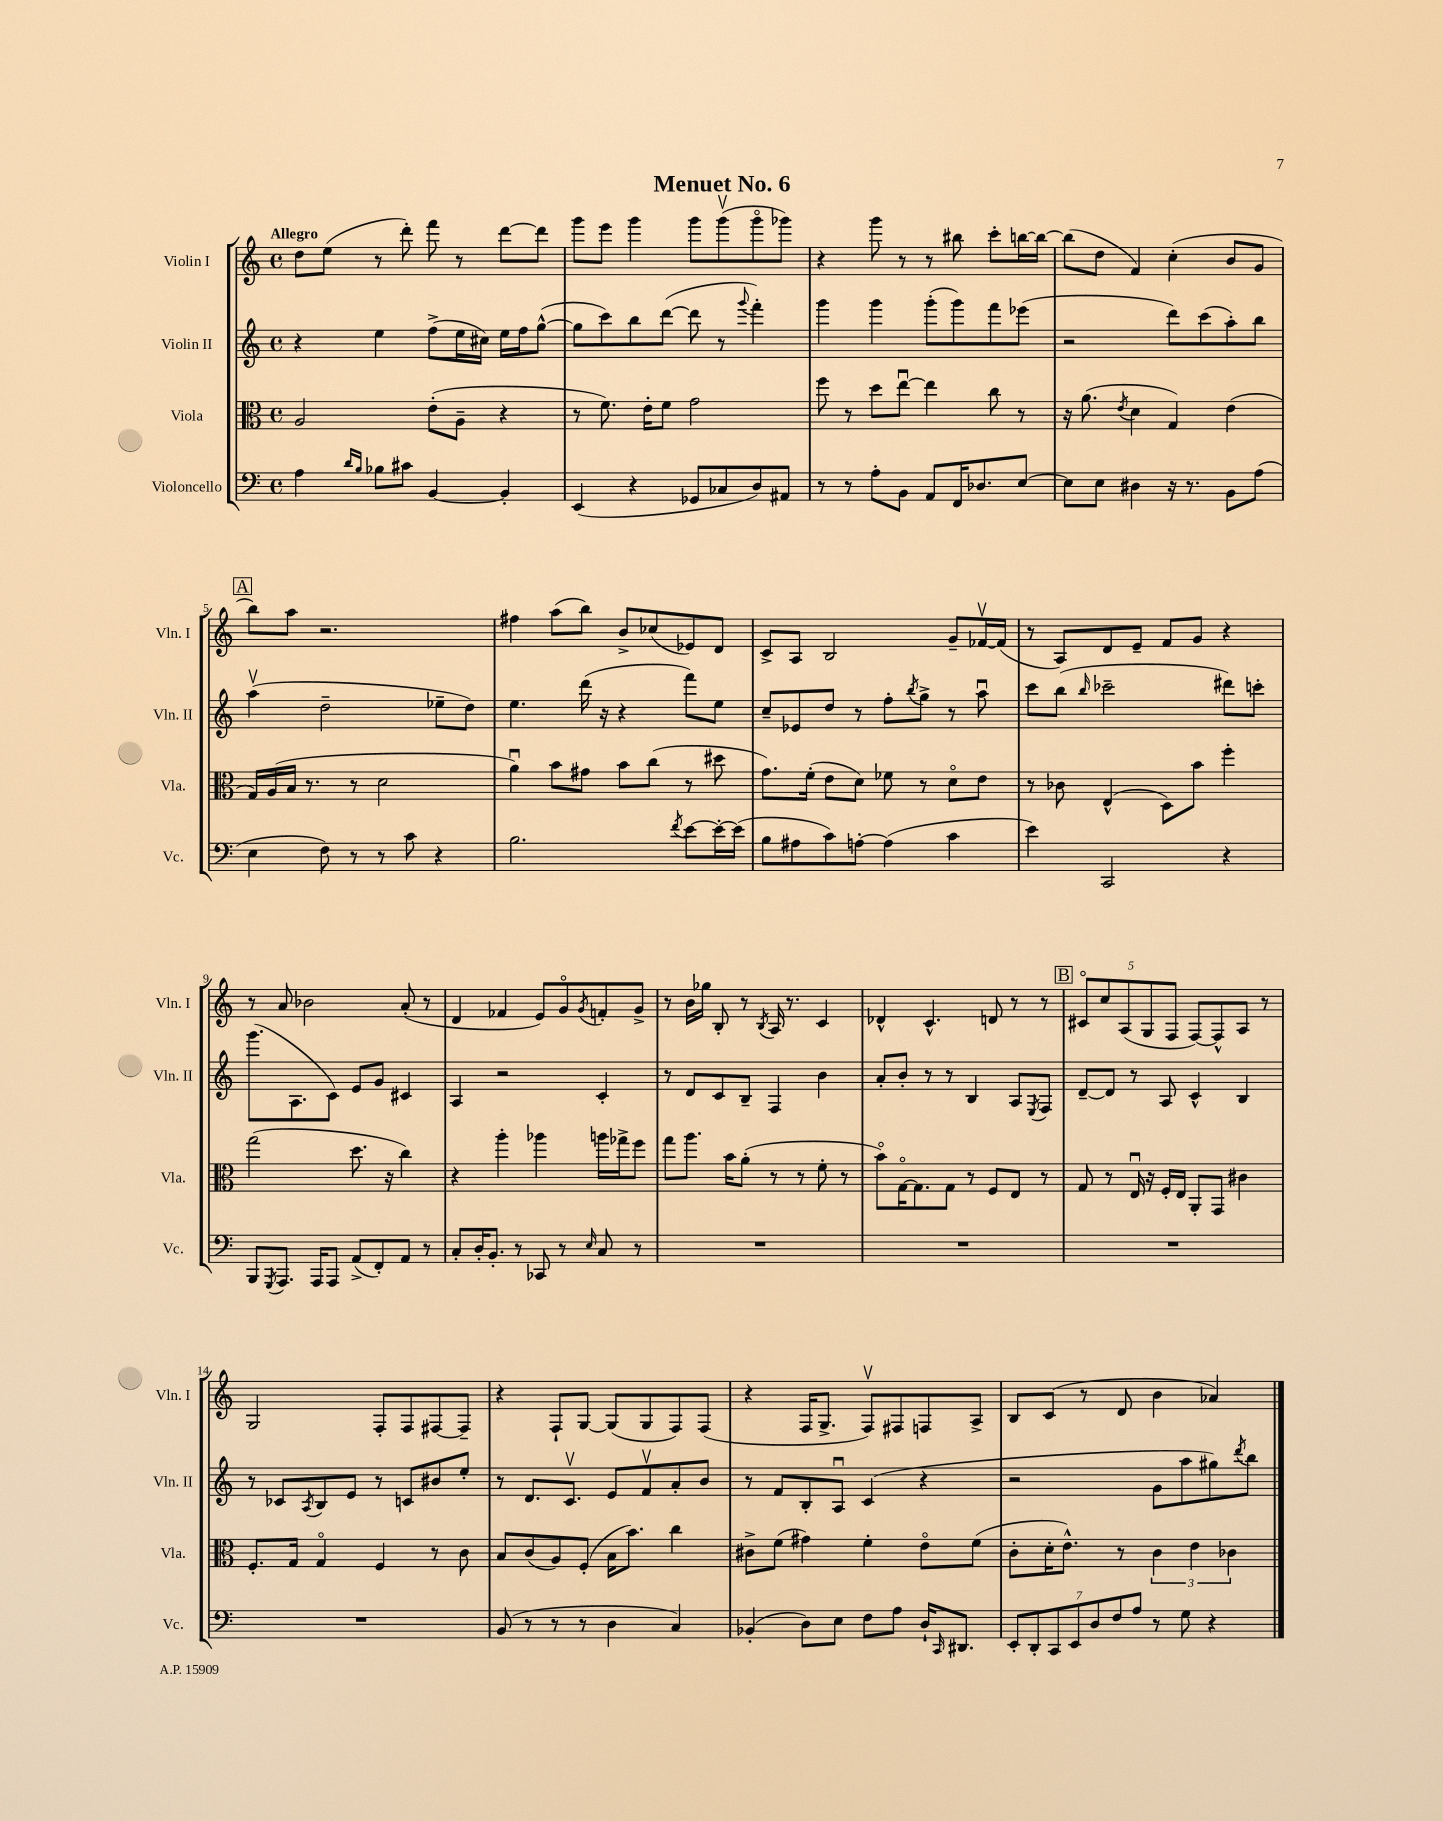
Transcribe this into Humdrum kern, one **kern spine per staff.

**kern	**kern	**kern	**kern
*part4	*part3	*part2	*part1
*staff4	*staff3	*staff2	*staff1
*I"Violoncello	*I"Viola	*I"Violin II	*I"Violin I
*I'Vc.	*I'Vla.	*I'Vln. II	*I'Vln. I
*clefF4	*clefC3	*clefG2	*clefG2
*k[]	*k[]	*k[]	*k[]
*M4/4	*M4/4	*M4/4	*M4/4
*met(c)	*met(c)	*met(c)	*met(c)
=1	=1	=1	=1
!	!	!	!LO:TX:a:B:t=Allegro
4A\	2A/	4r	8dd\L
.	.	.	(8ee\J
16qqd/LL	.	.	.
16qqB/JJ	.	.	.
8B-X\L	.	4ee\	8r
8c#X\J	.	.	8ddd'\)
[4BB/	(8e'\L	(8ff^\L	8fff\
.	8A~\J	16ee\L	8r
.	.	16cc#X\JJ)	.
4BB'/]	4r	16ee\LL	[8ddd\L
.	.	16ff\J	.
.	.	([8gg^^\J	8ddd\J]
=2	=2	=2	=2
(4EE/	8r	8gg\L]	8ggg\L
.	8.f\)	8ccc\)	8eee\J
4r	.	8bb\	4ggg\
.	16e'\KL	.	.
.	8f\J	([8ddd\J	.
8GG-X/L	2g\	8ddd\]	8ggg\L
8C-X/	.	8r	(8gggv\
.	.	8qqggg/	.
8D/)	.	4fff'\)	8ggg\
8AA#X/J	.	.	8ggg-X\J)
=3	=3	=3	=3
8r	8ff\	4ggg\	4r
8r	8r	.	.
8A'\L	8dd\L	4ggg\	8ggg\
8BB\J	[8eeu\J	.	8r
8AA/L	4ee\]	(8ggg'\L	8r
16FF/K	.	8ggg\)	8bb#X\
8.D-X/	.	.	.
.	8cc\	8fff\	8ccc'\L
[8E/J	8r	(8eee-X\J	[16bbn\L
.	.	.	16bb\JJ_
=4	=4	=4	=4
8E\L]	16r	2r	(8bb\L]
.	(8.a\	.	.
8E\J	.	.	8dd\J
.	8qe/	.	.
4D#X\	4d\	.	4f/)
16r	4G/)	8ddd\L)	(4cc'\
8.r	.	.	.
.	.	(8ccc\	.
8BB\L	(4e\	8aa'\)	8b/L
(8A\J	.	8bb\J	8g/J
!!LO:LB:g=z
!!LO:REH:place=s1:t=A
=5	=5	=5	=5
4E\	16G/LL)	(4aav\	8bb\L)
.	(16A/	.	.
.	16B/JJ	.	8aa\J
.	8.r	.	.
8F\)	.	2dd~\	2.r
8r	8r	.	.
8r	2d\	.	.
8c\	.	.	.
4r	.	8ee-X~\L	.
.	.	8dd\J)	.
=6	=6	=6	=6
2.B\	4au\)	4.ee\	4ff#X\
.	8b\L	.	(8aa\L
.	8g#X\J	(16ddd\	8bb\J)
.	.	16r	.
.	8b\L	4r	8b^/L
.	(8cc\J	.	(8cc-X/
8qf/	.	.	.
[8e\L	8r	8fff\L)	8e-X/)
16e'\L_	8dd#X\	8ee\J	8d/J
(16e\JJ]	.	.	.
=7	=7	=7	=7
8B\L	8.g\L)	8cc~/L	8c^/L
8A#X\	.	8e-X/	8A/J
.	(16f'\Jk	.	.
8c\)	8e\L	8dd/J	2B/
[8An'\J	8d\J)	8r	.
(4A\]	8f-X\	8ff'\L	.
.	.	8qbb/	.
.	8r	8gg^\J	.
4c\	8d\L	8r	8g~/L
.	8e\J	8aau\	[16f-Xv/L
.	.	.	(16f-/JJ]
=8	=8	=8	=8
4e\)	8r	8ccc\L	8r
.	8c-X\	(8bb\J	8A/L)
.	.	16qqbb/	.
2CC/	(4E^^/	2ccc-X~\	8d/
.	.	.	8e~/J
.	8D\L)	.	8f/L
.	8b\J	.	8g/J
4r	4ff'\	8ddd#X\L)	4r
.	.	8cccn'\J	.
!!LO:LB:g=z
=9	=9	=9	=9
8BBB/L	(2gg\	(8.ggg\L	8r
8qGGG/	.	.	.
8.AAA/J	.	.	8a/
.	.	8.A\	.
.	.	.	2b-X\
16AAA/KL	.	.	.
8AAA/J	.	8c\J)	.
(8AA^/L	8.dd\	8e/L	.
8FF'/)	.	8g/J	.
.	16r	.	.
8AA/J	4cc\)	4c#X/	(8a'/
8r	.	.	8r
=10	=10	=10	=10
8C'/L	4r	4A/	4d/
16D'/K	.	.	.
8.BB'/J	.	.	.
.	4aa'\	2r	4f-X/
8r	.	.	.
8CC-X/	4aa-X\	.	8e/L)
8r	.	.	8g/
16qqE/	.	.	8qg/
8C/	16aan\LL	4c'/	8fn'/
.	16gg-X^\J	.	.
8r	8ff\J	.	8g^/J
=11	=11	=11	=11
1r	8gg\L	8r	8r
.	8.aa\J	8d/L	16b\LL
.	.	.	16gg-X\JJ
.	.	8c/	8B'/
.	16b\KL	.	.
.	(8a'\J	8B~/J	8r
.	.	.	8qB/
.	8r	4F/	16A/
.	.	.	8.r
.	8r	.	.
.	8f'\	4b\	4c/
.	8r	.	.
=12	=12	=12	=12
1r	8b\L)	8a'/L	4d-X^^/
.	[16G\K	8b'/J	.
.	8.G\]	.	.
.	.	8r	4.c^^/
.	8G\J	8r	.
.	8r	4B/	.
.	8F/L	.	8dn/
.	8E/J	8A/L	8r
.	.	8qE/	.
.	8r	8F/J	8r
!!LO:REH:place=s1:t=B
=13	=13	=13	=13
1r	8G/	[8d~/L	10c#X/L
.	.	.	10cc/
.	8r	8d/J]	.
.	.	.	(10A/
.	16Eu/	8r	.
.	.	.	10G/
.	16r	.	.
.	16F'/LL	8A/	.
.	.	.	10F/J
.	16E/JJ	.	.
.	8AA'/L	4c^^/	[8F/L)
.	8GG/J	.	8F^^/]
.	4c#X\	4B/	8A/J
.	.	.	8r
!!LO:LB:g=z
=14	=14	=14	=14
1r	8.F'/L	8r	2G/
.	.	8c-X/L	.
.	16G/Jk	.	.
.	.	8qA/	.
.	4G/	8B/	.
.	.	8e/J	.
.	4F/	8r	8F'/L
.	.	8cn/L	8F/
.	8r	8b#X/	[8F#X/
.	8c\	8ee'/J	8F#~/J]
=15	=15	=15	=15
(8BB/	8B/L	8r	4r
8r	(8c/	8.d/L	.
8r	8A/)	.	8F`/L
.	.	8.cv/J	.
8r	(8F'/J	.	[8G/J
4D\	16B\KL	8e/L	(8G/L]
.	8.b\J)	.	.
.	.	8fv/	8G/
4C/)	4cc\	8a'/	8F/)
.	.	8b/J	(8F/J
=16	=16	=16	=16
(4BB-X'/	8c#X^\L	8r	4r
.	(8f\J	8f/L	.
8D\L)	4g#X\)	8B'/	16F/KL
.	.	.	8.G^/J
8E\J	.	8Au/J	.
8F\L	4f'\	(4c/	8Fv/L)
8A\J	.	.	8F#X/
16D`/KL	8e\L	4r	8Fn/
16qqCC/	.	.	.
8.DD#X/J	.	.	.
.	(8f\J	.	8A^/J
=17	=17	=17	=17
14EE'/L	8c'\L	2r	8B/L
14DD'/	.	.	.
.	16d'\K	.	(8c/J
14CC/	.	.	.
.	8.e^^\J)	.	.
14EE/	.	.	.
.	.	.	8r
14D/	.	.	.
14F/	.	.	.
.	8r	.	8d/
14A/J	.	.	.
8r	6c\	8g\L	4b\
8G\	.	8aa\	.
.	6e\	.	.
4r	.	8gg#X\)	4a-X/)
.	6c-X\	.	.
.	.	8qddd/	.
.	.	8bb\J	.
==	==	==	==
*-	*-	*-	*-
